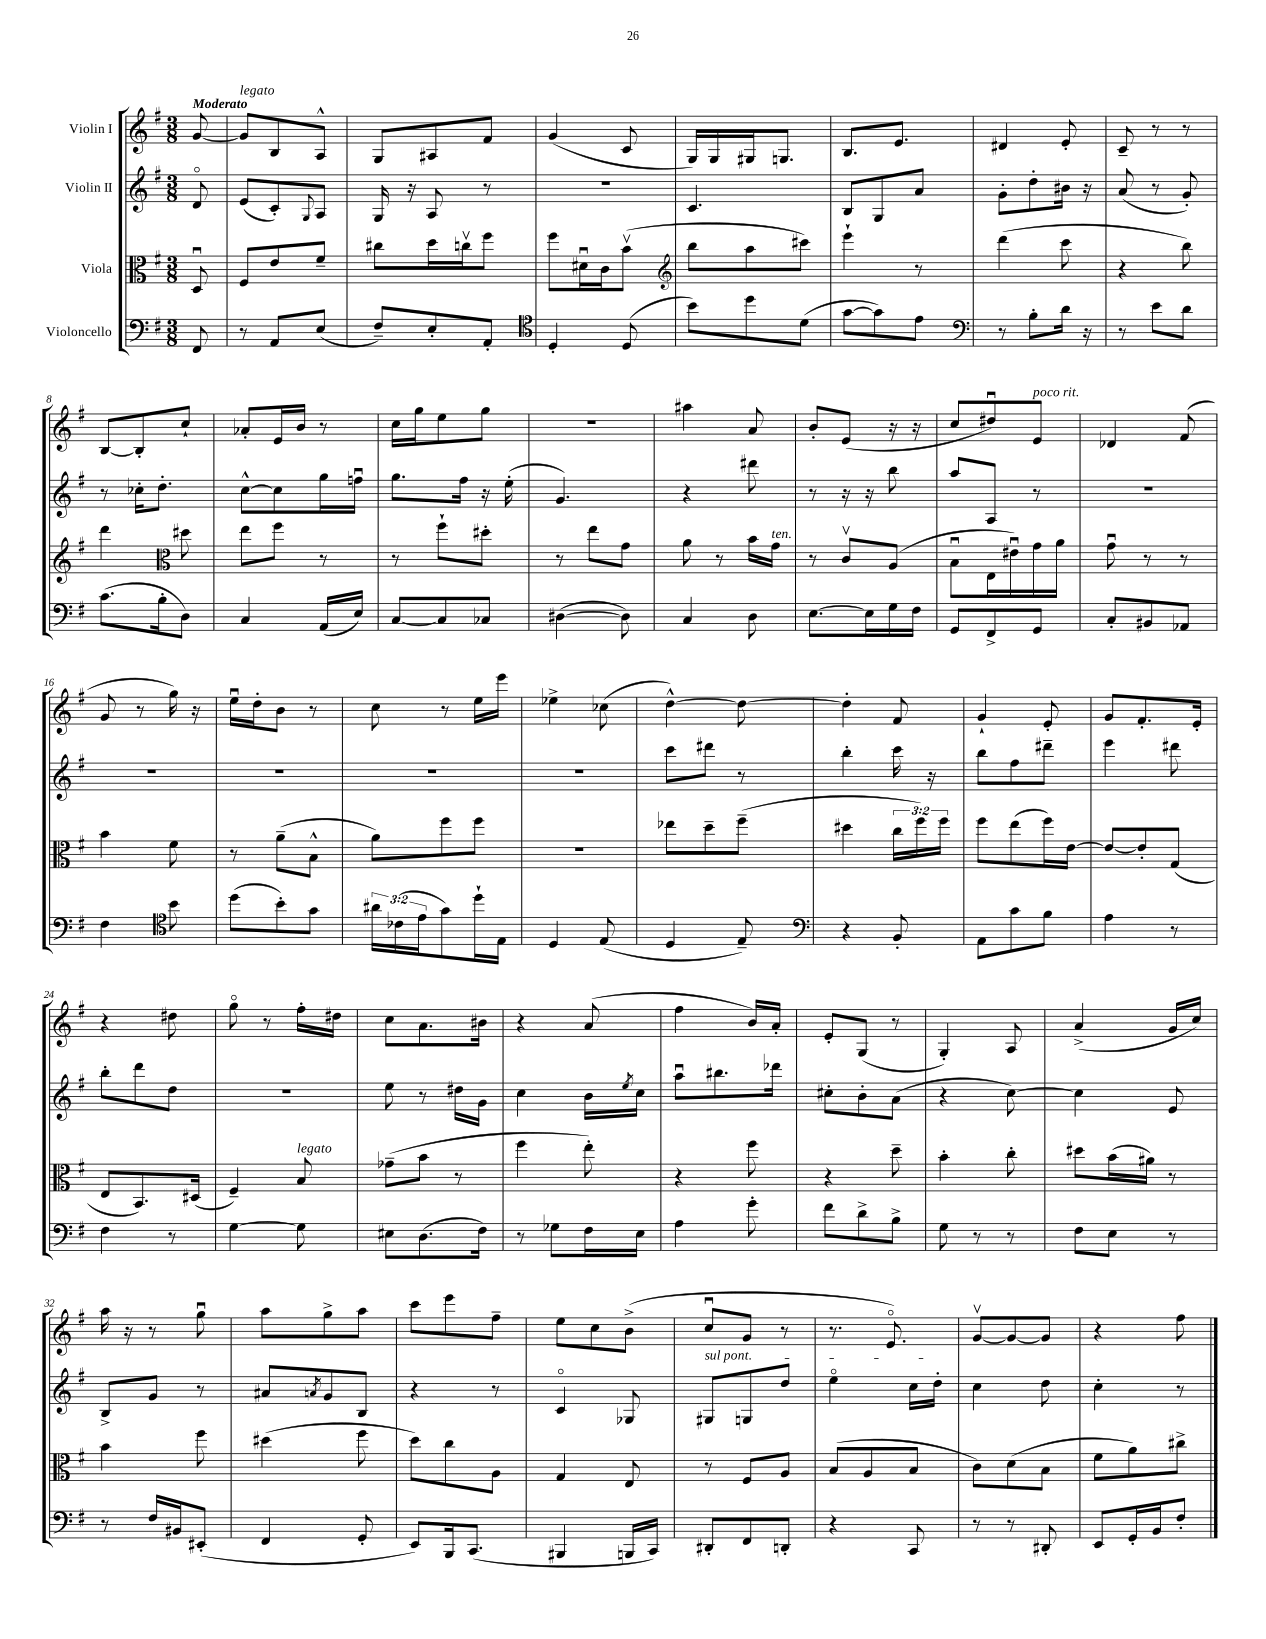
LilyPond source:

<<
\new StaffGroup <<
\new Staff = "s0" \with { instrumentName = "Violin I" } {
    \clef treble \key g \major \numericTimeSignature \time 3/8 \partial 8 \tempo "Moderato"
    g'8~ |
    g'8^\markup { \italic "legato" } b8 a8-^ |
    g8 ais8 fis'8 |
    g'4( c'8 |
    g16) g16 gis16 g8. |
    b8. e'8. |
    dis'4 e'8-. |
    c'8-- r8 r8 |
    b8~ b8-. c''8-! |
    aes'8-. e'16 b'16 r8 |
    c''16 g''16 e''8 g''8 |
    R4. |
    ais''4 a'8 |
    b'8-. e'8( r16 r16 |
    c''8 dis''8\downbow) e'8^\markup { \italic "poco rit." } |
    des'4 fis'8( |
    g'8 r8 g''16) r16 |
    e''16\downbow d''16-. b'8 r8 |
    c''8 r8 e''16 e'''16 |
    ees''4-> ces''8( |
    d''4~-^) d''8~ |
    d''4-. fis'8 |
    g'4-! e'8-. |
    g'8 fis'8.-. e'16-. |
    r4 dis''8 |
    g''8\flageolet r8 fis''16-. dis''16 |
    c''8 a'8. bis'16 |
    r4 a'8( |
    fis''4 b'16) a'16-. |
    e'8-. g8( r8 |
    g4-.) a8 |
    a'4->( g'16 c''16) |
    a''16 r16 r8 g''8\downbow |
    a''8 g''8-> a''8 |
    c'''8 e'''8 fis''8-- |
    e''8 c''8 b'8->( |
    c''8\downbow g'8 r8 |
    r8. e'8.\flageolet) |
    g'8~\upbow g'8~ g'8 |
    r4 fis''8 \bar "|." |
}
\new Staff = "s1" \with { instrumentName = "Violin II" } {
    \clef treble \key g \major \numericTimeSignature \time 3/8 \partial 8
    d'8\flageolet |
    e'8( c'8-.) \appoggiatura { g8 } a8 |
    g16 r16 a8 r8 |
    R4. |
    c'4. |
    b8 g8 a'8 |
    g'8-. d''8-. bis'16 r16 |
    a'8( r8 g'8-.) |
    r8 ces''16-. d''8.-. |
    c''8~-^ c''8 g''16 f''16\downbow |
    g''8. fis''16 r16 e''16-.( |
    g'4.) |
    r4 dis'''8 |
    r8 r16 r16 b''8 |
    a''8 a8 r8 |
    R4. |
    R4. |
    R4. |
    R4. |
    R4. |
    c'''8 dis'''8 r8 |
    b''4-. c'''16 r16 |
    b''8 fis''8 dis'''8-- |
    e'''4 dis'''8 |
    b''8-. d'''8 d''8 |
    R4. |
    e''8 r8 dis''16 g'16 |
    c''4 b'16 \acciaccatura { e''8 } c''16 |
    a''8\downbow bis''8. des'''16 |
    cis''8-. b'8-. a'8( |
    r4 c''8~) |
    c''4 e'8 |
    b8-> g'8 r8 |
    ais'8 \acciaccatura { a'8 } g'8 b8 |
    r4 r8 |
    c'4\flageolet ges8 |
    \once \override TextSpanner.bound-details.left.text = \markup { \italic "sul pont." } gis8\startTextSpan g8 d''8 |
    e''4\flageolet c''16 d''16-.\stopTextSpan |
    c''4 d''8 |
    c''4-. r8 \bar "|." |
}
\new Staff = "s2" \with { instrumentName = "Viola" } {
    \clef alto \key g \major \numericTimeSignature \time 3/8 \override Staff.TupletNumber.text = #tuplet-number::calc-fraction-text \partial 8
    d8\downbow |
    fis8 e'8 fis'8-- |
    cis''8 d''16 c''16\upbow fis''8 |
    fis''8 dis'16\downbow c'16 b'8\upbow( |
    \clef treble b''8 a''8 cis'''8) |
    e'''4-! r8 |
    d'''4( c'''8 |
    r4 b''8) |
    d'''4 \clef alto dis''8 |
    e''8 fis''8 r8 |
    r8 fis''8-! dis''8-. |
    r8 e''8 g'8 |
    a'8 r8 b'16 g'16^\markup { \italic "ten." } |
    r8 c'8\upbow a8( |
    b8\downbow e16 eis'16\downbow) g'16 a'16 |
    g'8\downbow r8 r8 |
    b'4 fis'8 |
    r8 a'8--( b8-^ |
    a'8) fis''8 fis''8 |
    r4. |
    ees''8 d''8-- fis''8--( |
    dis''4 \tuplet 3/2 { c''16 fis''16) fis''16 } |
    fis''8 e''8( fis''16) e'16~ |
    e'8~ e'8-. g8( |
    e8 b,8.) dis16( |
    fis4--) b8^\markup { \italic "legato" } |
    ges'8--( b'8 r8 |
    fis''4 e''8-.) |
    r4 fis''8 |
    r4 d''8-- |
    b'4-. c''8-. |
    dis''8 b'16( ais'16) r8 |
    b'4 fis''8 |
    dis''4( fis''8 |
    d''8) c''8 a8 |
    g4 e8 |
    r8 fis8 a8 |
    b8( a8 b8 |
    c'8) d'8( b8 |
    fis'8 a'8) cis''8-> \bar "|." |
}
\new Staff = "s3" \with { instrumentName = "Violoncello" } {
    \clef bass \key g \major \numericTimeSignature \time 3/8 \override Staff.TupletNumber.text = #tuplet-number::calc-fraction-text \partial 8
    fis,8 |
    r8 a,8 e8( |
    fis8--) e8-. a,8-. |
    \clef tenor d4-. d8( |
    b'8) d''8 d'8( |
    g'8~ g'8) e'8 |
    \clef bass r8 b8-. d'16 r16 |
    r8 e'8 d'8 |
    c'8.( b16-. d8) |
    c4 a,16( e16) |
    c8~ c8 ces8 |
    dis4~( dis8) |
    c4 d8 |
    e8.~ e16 g16 fis16 |
    g,8 fis,8-> g,8 |
    c8-. bis,8 aes,8 |
    fis4 \clef tenor b'8 |
    d''8( b'8-.) g'8 |
    \tuplet 3/2 { ais'16 ces'16( e'16 } g'8) d''16-! e16 |
    d4 e8( |
    d4 e8--) |
    \clef bass r4 b,8-. |
    a,8 c'8 b8 |
    a4 r8 |
    fis4 r8 |
    g4~ g8 |
    eis8 d8.( fis16) |
    r8 ges8 fis16 e16 |
    a4 g'8-. |
    fis'8 d'8-> b8-> |
    g8 r8 r8 |
    fis8 e8 r8 |
    r8 fis16 bis,16 eis,8-.( |
    fis,4 g,8-. |
    e,8) b,,16 c,8.( |
    bis,,4 b,,16 c,16) |
    dis,8-. fis,8 d,8-. |
    r4 c,8 |
    r8 r8 dis,8-. |
    e,8 g,16-. b,16 fis8-. \bar "|." |
}
>>
>>
